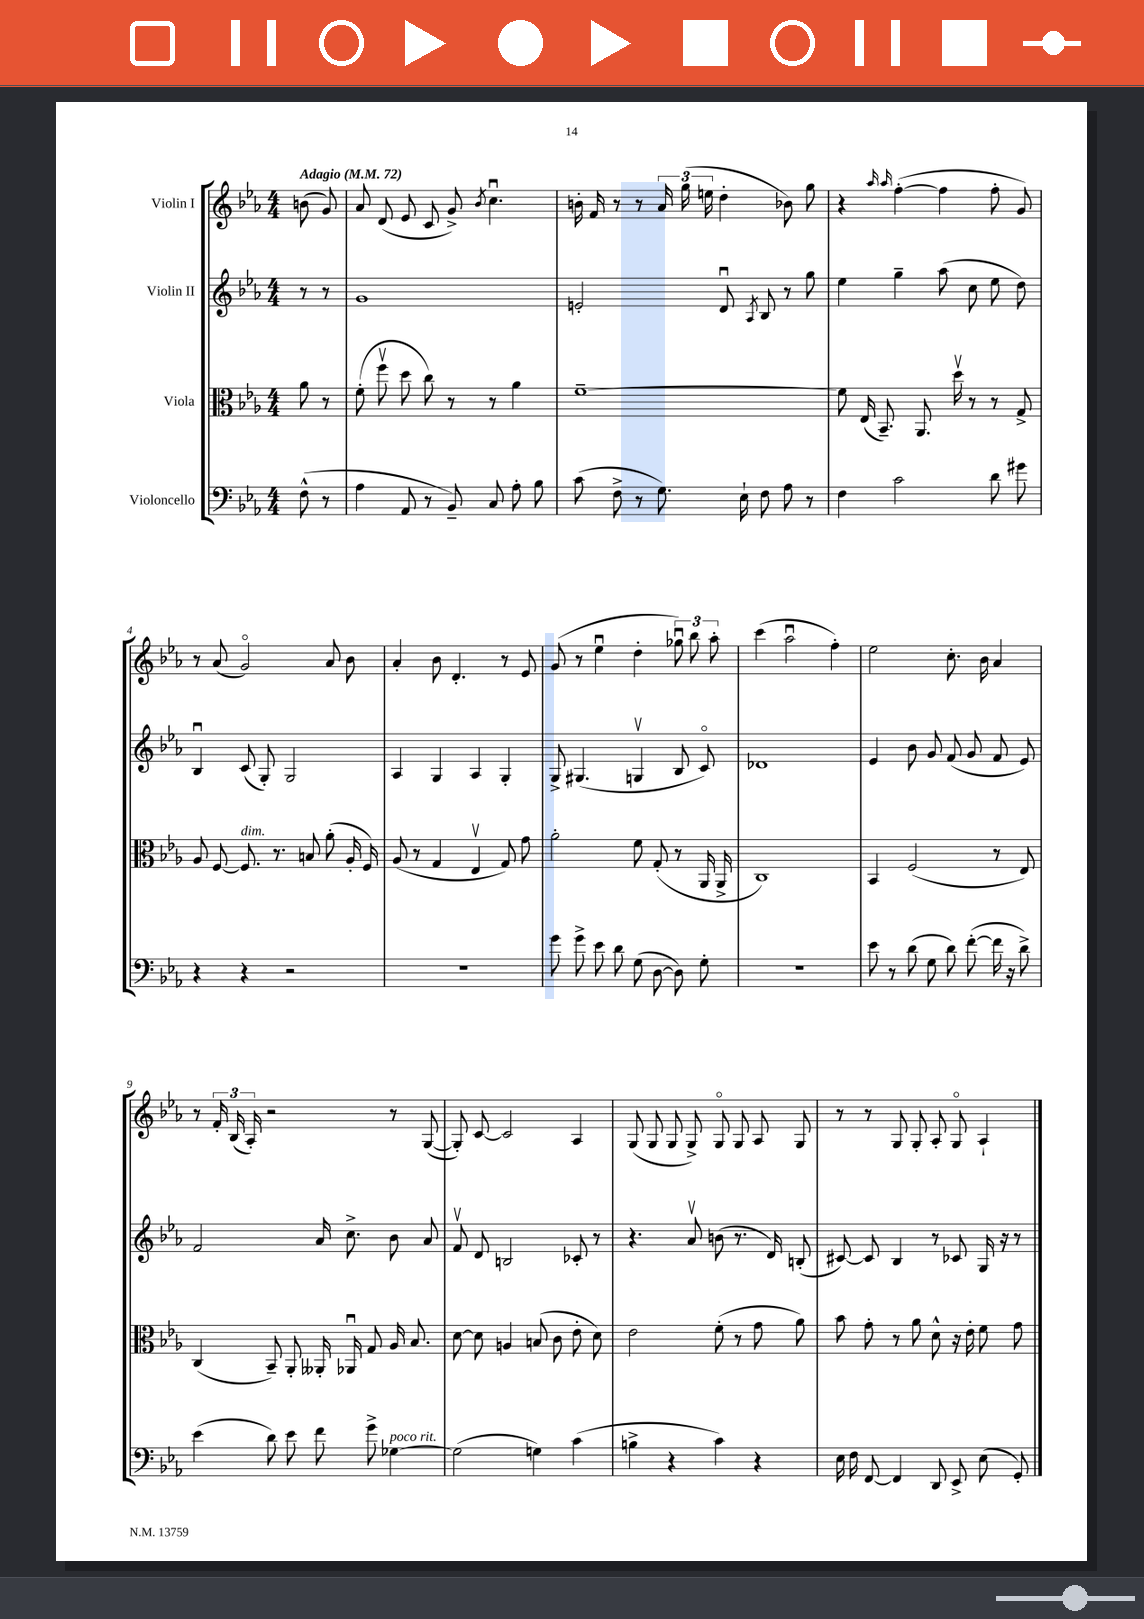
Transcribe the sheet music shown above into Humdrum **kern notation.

**kern	**kern	**kern	**kern
*staff4	*staff3	*staff2	*staff1
*clefF4	*clefC3	*clefG2	*clefG2
*k[b-e-a-]	*k[b-e-a-]	*k[b-e-a-]	*k[b-e-a-]
*M4/4	*M4/4	*M4/4	*M4/4
*MM72	*MM72	*MM72	*MM72
(8F^^\	8a-\	8r	(8b\
8r	8r	8r	8g/)
=	=	=	=
4A-\	(8f'\	1g	8a-/
.	8ffv\	.	(8d/
8AA-/	8dd\	.	8e-/
8r	8cc\)	.	8c/
8BB-~/)	8r	.	8g^/)
.	.	.	8qb-/
8C/	8r	.	4.ccu\
8A-'\	4a-\	.	.
8B-\	.	.	.
=	=	=	=
(8c\	[1f~	2e'/	16b'\
.	.	.	16f/
8F^\	.	.	8r
8r	.	.	8r
8.G\)	.	.	24a-/
.	.	.	(24gg\
.	.	.	24ee\
.	.	8du/	4dd'\
16E-`\	.	.	.
.	.	8qA-/	.
8F\	.	8B-/	.
8A-\	.	8r	8b-\)
8r	.	8gg\	8gg\
=	=	=	=
4F\	8f\]	4ee-\	4r
.	(16E-/	.	.
.	8.BB-~/)	.	.
.	.	.	16qqaa-/
.	.	.	16qqaa-/
2c\	.	4gg~\	([4ff'\
.	8.AA-/	.	.
.	.	(8aa-\	4ff\]
.	16ddv\	.	.
.	8r	8cc\	.
8d\	8r	8ee-\	8ff'\
8g#\	8G^/	8dd\)	8g/)
=	=	=	=
4r	8A-/	4B-u/	8r
.	[8F/	.	(8a-/
4r	8.F/]	(8c/	2go/)
.	.	8G'/)	.
.	8.r	.	.
2r	.	2G/	.
.	8B/	.	.
.	(8a-'\	.	8a-/
.	16A-'/	.	8b-\
.	16F/)	.	.
=	=	=	=
1r	(8A-/	4A-/	4a-'/
.	8r	.	.
.	4G/	4G/	8b-\
.	.	.	4.d'/
.	4E-v/	4A-/	.
.	8G/)	4G'/	8r
.	8g\	.	8e-/
=	=	=	=
8g\	2a-'\	8G^/	(8g/
8g^\	.	(4.G#/	8r
8e-\	.	.	4ee-u\
8d\	.	.	.
(8G\	8f\	4Gv/	4dd'\
[8D\	(8G'/	.	.
8D\])	8r	8B-/	12gg-u\)
.	.	.	12bb-\
8G'\	16AA-/	8co/)	.
.	.	.	12aa-'\
.	16AA-^/	.	.
=	=	=	=
1r	1C)	1d-	(4ccc\
.	.	.	2aa-u\
.	.	.	4ff'\)
=	=	=	=
8e-\	4BB-/	4e-/	2ee-\
8r	.	.	.
(8d\	(2F/	8b-\	.
8G\	.	8g/	.
8d\)	.	(8f/	8.cc'\
([8f'\	.	8g/	.
.	.	.	16b-\
16f\]	8r	8f/	4a-/
16r	.	.	.
8d^\)	8E-/)	8e-/)	.
=	=	=	=
(4e-\	(4C/	2f/	8r
.	.	.	24f'/
.	.	.	(24B-/
.	.	.	24A-'/)
8d\)	8BB-~/)	.	2r
8e-\	8AA-'/	.	.
8f\	16AA--'/	16a-/	.
.	16AA-u/	8.cc^\	.
8g^\	8G/	.	.
[4G-\	16A-/	8b-\	8r
.	8.B-/	.	.
.	.	8a-/	([8G/
=	=	=	=
(2G-\]	[8d\	8fv/	8G'/])
.	8d\]	8d/	[8c/
.	4A/	2B/	2c/]
4G\)	(8B/	.	.
.	8c\	.	.
(4c\	8e-'\	8c-'/	4A-/
.	8d\)	8r	.
=	=	=	=
4B^\	2e-\	4.r	(8G/
.	.	.	8G/
4r	.	.	8G/
.	.	8a-v/	8G^/)
4c\)	(8f'\	(8b\	8Go/
.	8r	8.r	8G/
4r	8g\	.	8A-/
.	.	16d/)	.
.	8a-\)	(8B'/	8G/
=	=	=	=
16E-\	8b-\	[8c#/)	8r
16F\	.	.	.
[8FF/	8g'\	8c#/]	8r
4FF/]	8r	4B-/	8G/
.	8a-\	.	8G'/
8DD/	8d^^\	8r	8A-'/
8EE-^/	16r	8c-/	8Go/
.	16e-'\	.	.
(8E-\	8f\	16G/	4A-`/
.	.	16r	.
8GG'/)	8g\	8r	.
==	==	==	==
*-	*-	*-	*-
